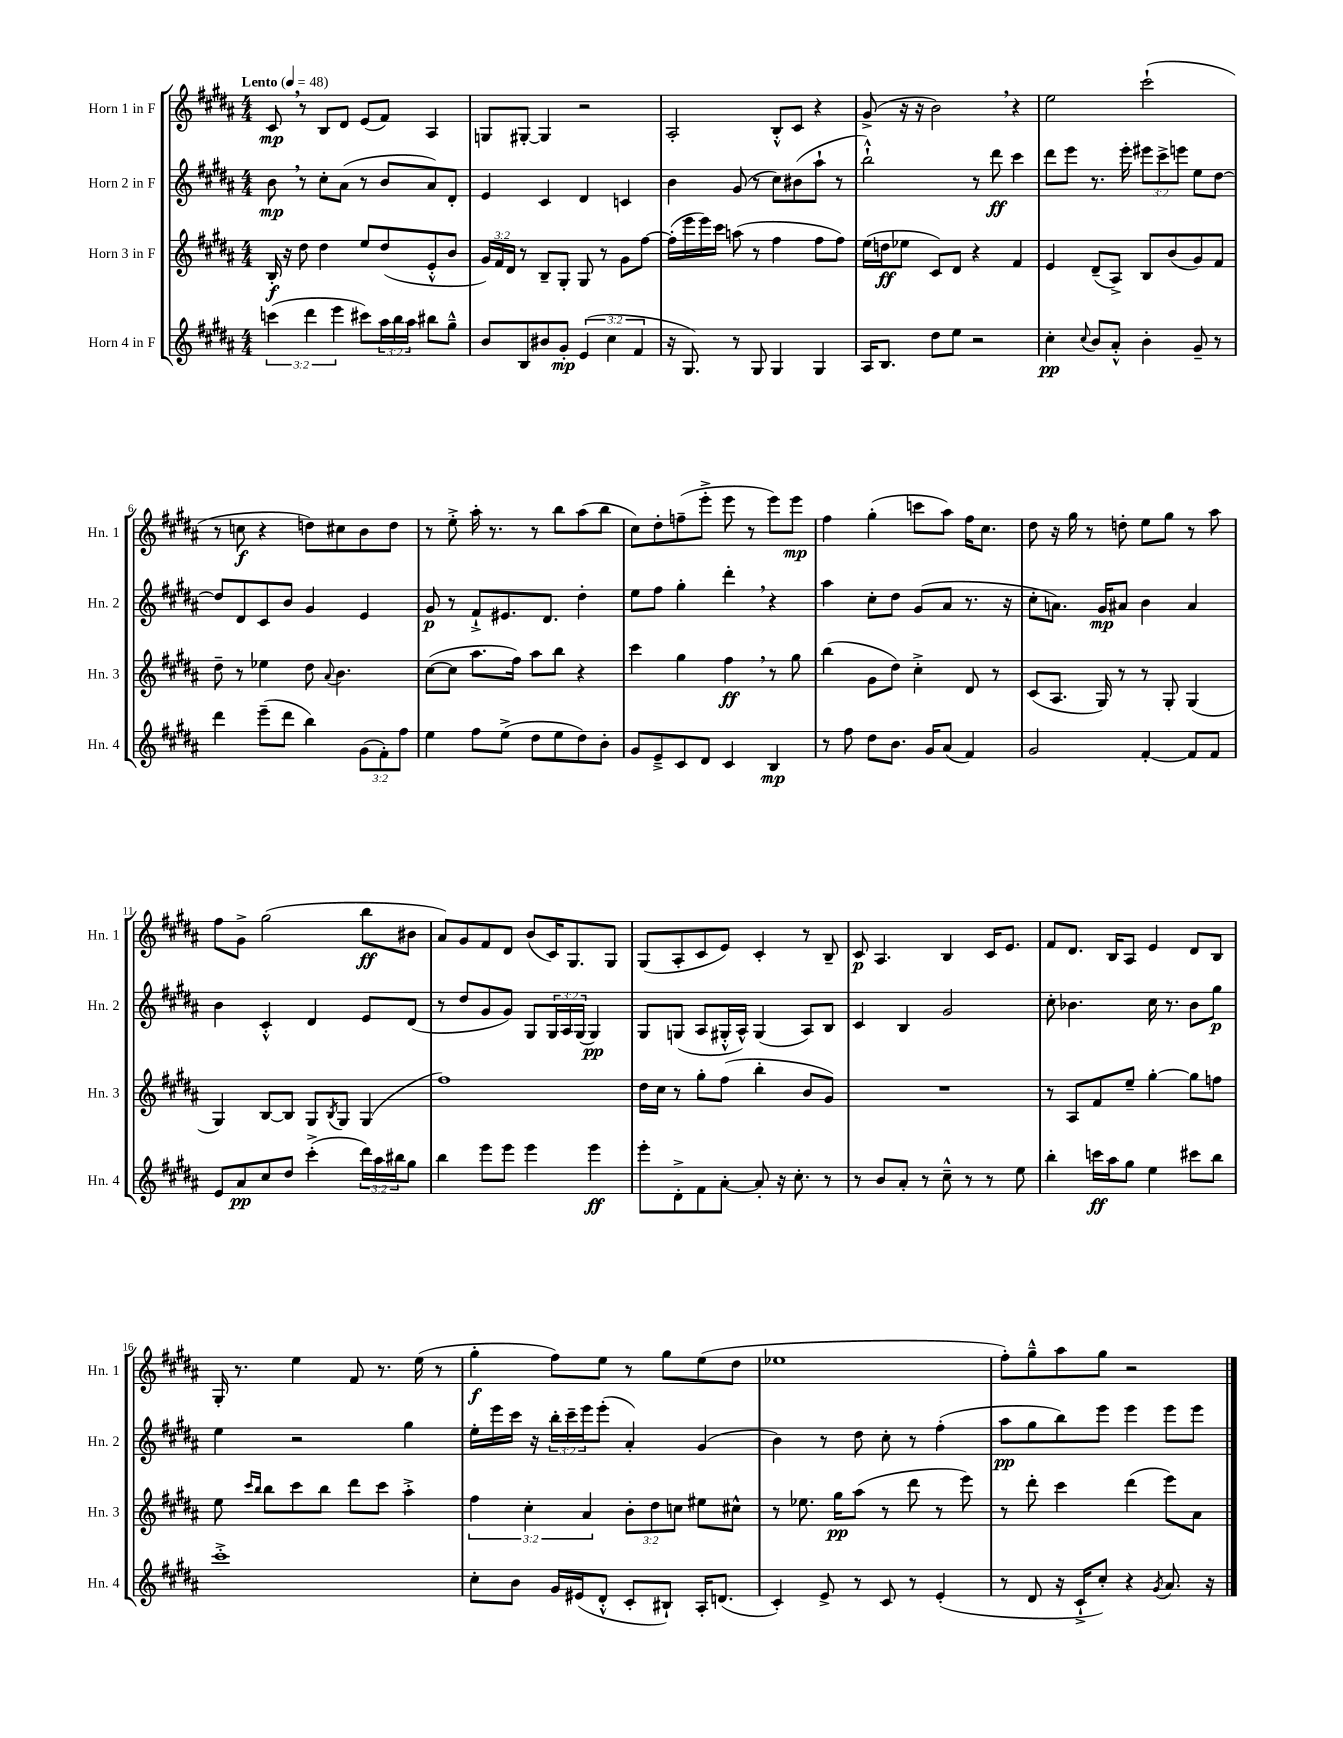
<<
\new StaffGroup <<
\new Staff = "s0" \with { instrumentName = "Horn 1 in F" shortInstrumentName = "Hn. 1" } {
    \clef treble \key b \major \numericTimeSignature \time 4/4 \tempo "Lento" 4 = 48
    cis'8\mp \breathe r8 b8 dis'8 e'8( fis'8) ais4 |
    g8 gis8~-. gis4 r2 |
    ais2-. b8-.-^ cis'8 r4 |
    gis'8->( r16 r16 b'2) \breathe r4 |
    e''2 cis'''2-!( |
    r8 c''8\f r4 d''8) cis''8 b'8 d''8 |
    r8 e''8-.-> ais''16-. r8. r8 b''8 ais''8( b''8 |
    cis''8) dis''8-. f''8--( e'''8-.-> e'''8 r8 e'''8) e'''8\mp |
    fis''4 gis''4-.( c'''8 ais''8) fis''16 cis''8. |
    dis''8 r16 gis''16 r8 d''8-. e''8 gis''8 r8 ais''8 |
    fis''8 gis'8-> gis''2( b''8\ff bis'8 |
    ais'8) gis'8 fis'8 dis'8 b'8( cis'16) gis8. gis8 |
    gis8( ais8-. cis'8 e'8) cis'4-. r8 b8-- |
    cis'8\p ais4. b4 cis'16 e'8. |
    fis'8 dis'8. b16 ais8 e'4 dis'8 b8 |
    gis16-. r8. e''4 fis'8 r8. e''16( r8 |
    gis''4-.\f fis''8) e''8 r8 gis''8 e''8( dis''8 |
    ees''1 |
    fis''8-.) gis''8---^ ais''8 gis''8 r2 \bar "|." |
}
\new Staff = "s1" \with { instrumentName = "Horn 2 in F" shortInstrumentName = "Hn. 2" } {
    \clef treble \key b \major \numericTimeSignature \time 4/4 \override Staff.TupletNumber.text = #tuplet-number::calc-fraction-text
    b'8\mp \breathe r8 cis''8-. ais'8( r8 b'8 ais'8) dis'8-. |
    e'4 cis'4 dis'4 c'4 |
    b'4 gis'8( r8 cis''8) bis'8( ais''8-! r8 |
    b''2-!-^) r8 dis'''8\ff cis'''4 |
    dis'''8 e'''8 r8. e'''16-. \tuplet 3/2 { eis'''8 cis'''8-> e'''8 } e''8 dis''8~ |
    dis''8 dis'8 cis'8 b'8 gis'4 e'4 |
    gis'8\p r8 fis'8-!-> eis'8. dis'8. dis''4-. |
    e''8 fis''8 gis''4-. dis'''4-. \breathe r4 |
    ais''4 cis''8-. dis''8 gis'8( ais'8 r8. r16 |
    cis''8-. a'8.) gis'16\mp ais'8 b'4 ais'4 |
    b'4 cis'4-.-^ dis'4 e'8 dis'8( |
    r8 dis''8 gis'8 gis'8) gis8 \tuplet 3/2 { gis16 ais16 gis16( } gis4\pp) |
    gis8 g8( ais8 gis16-.-^ ais16-^) gis4( ais8) b8 |
    cis'4 b4 gis'2 |
    cis''8-. bes'4. cis''16 r8. bes'8 gis''8\p |
    e''4 r2 gis''4 |
    e''16-. e'''16 cis'''16 r16 \tuplet 3/2 { b''16-. cis'''16-- e'''16 } e'''8-.( ais'4-.) gis'4( |
    b'4) r8 dis''8 cis''8-. r8 fis''4-.( |
    ais''8\pp gis''8 b''8) e'''8 e'''4 e'''8 e'''8 \bar "|." |
}
\new Staff = "s2" \with { instrumentName = "Horn 3 in F" shortInstrumentName = "Hn. 3" } {
    \clef treble \key b \major \numericTimeSignature \time 4/4 \override Staff.TupletNumber.text = #tuplet-number::calc-fraction-text
    b16-.\f r16 dis''8 dis''4 e''8 dis''8( e'8-.-^ b'8 |
    \tuplet 3/2 { gis'16) fis'16 dis'16 } r8 b8-- gis8-. gis8 r8 gis'8 fis''8~ |
    fis''16-.( e'''16 e'''16) cis'''16 a''8( r8 fis''4 fis''8 fis''8) |
    e''16( d''16\ff ees''8 cis'8) dis'8 r4 fis'4 |
    e'4 dis'8--( ais8->) b8 b'8( gis'8) fis'8 |
    dis''8-- r8 ees''4 dis''8 \appoggiatura { ais'8 } b'4. |
    cis''8~( cis''8 ais''8. fis''16) ais''8 b''8 r4 |
    cis'''4 gis''4 fis''4\ff \breathe r8 gis''8 |
    b''4( gis'8 dis''8) cis''4-.-> dis'8 r8 |
    cis'8( ais8. gis16) r8 r8 gis8-. gis4( |
    gis4) b8~ b8 gis8 \acciaccatura { b8 } gis8 gis4( |
    fis''1) |
    dis''16 cis''16 r8 gis''8-. fis''8( b''4-. b'8 gis'8) |
    R1 |
    r8 ais8 fis'8 e''8-- gis''4~-. gis''8 f''8 |
    e''8 \grace { cis'''16 b''16 } b''8 cis'''8 b''8 dis'''8 cis'''8 ais''4-.-> |
    \tuplet 3/2 { fis''4 cis''4-. ais'4 } \tuplet 3/2 { b'8-. dis''8 c''8 } eis''8 cis''8-^ |
    r8 ees''8. gis''16\pp ais''8( r8 dis'''8 r8 e'''8) |
    r8 dis'''8-. cis'''4 dis'''4( e'''8) ais'8 \bar "|." |
}
\new Staff = "s3" \with { instrumentName = "Horn 4 in F" shortInstrumentName = "Hn. 4" } {
    \clef treble \key b \major \numericTimeSignature \time 4/4 \override Staff.TupletNumber.text = #tuplet-number::calc-fraction-text
    \tuplet 3/2 { c'''4( dis'''4 e'''4 } cis'''8) \tuplet 3/2 { ais''16 b''16 ais''16 } bis''8 gis''8---^ |
    b'8 b8 bis'8 gis'8-.\mp \tuplet 3/2 { e'4( cis''4 fis'4 } |
    r16 gis8.) r8 gis8 gis4 gis4 |
    ais16 b8. dis''8 e''8 r2 |
    cis''4-.\pp \appoggiatura { cis''8 } b'8 ais'8-.-^ b'4-. gis'8-- r8 |
    dis'''4 e'''8--( dis'''8 b''4) \tuplet 3/2 { gis'8( fis'8-.) fis''8 } |
    e''4 fis''8 e''8->( dis''8 e''8 dis''8) b'8-. |
    gis'8 e'8---> cis'8 dis'8 cis'4 b4\mp |
    r8 fis''8 dis''8 b'8. gis'16 ais'8( fis'4) |
    gis'2 fis'4~-. fis'8 fis'8 |
    e'8 ais'8\pp cis''8 dis''8 cis'''4-.->( \tuplet 3/2 { dis'''16) ais''16 bis''16 } gis''8 |
    b''4 e'''8 e'''8 e'''4 e'''4\ff |
    e'''8-. dis'8-.-> fis'8 ais'8~-. ais'8-. r16 cis''8.-. r8 |
    r8 b'8 ais'8-. r8 cis''8---^ r8 r8 e''8 |
    b''4-. c'''16\ff ais''16 gis''8 e''4 cis'''8 b''8 |
    cis'''1-.-> |
    cis''8-. b'8 gis'16 eis'16( dis'8-.-^ cis'8-. bis8-!) ais16-. d'8.( |
    cis'4-.) e'8-> r8 cis'8 r8 e'4-.( |
    r8 dis'8 r16 cis'16-!-> cis''8-.) r4 \acciaccatura { gis'8 } ais'8. r16 \bar "|." |
}
>>
>>
